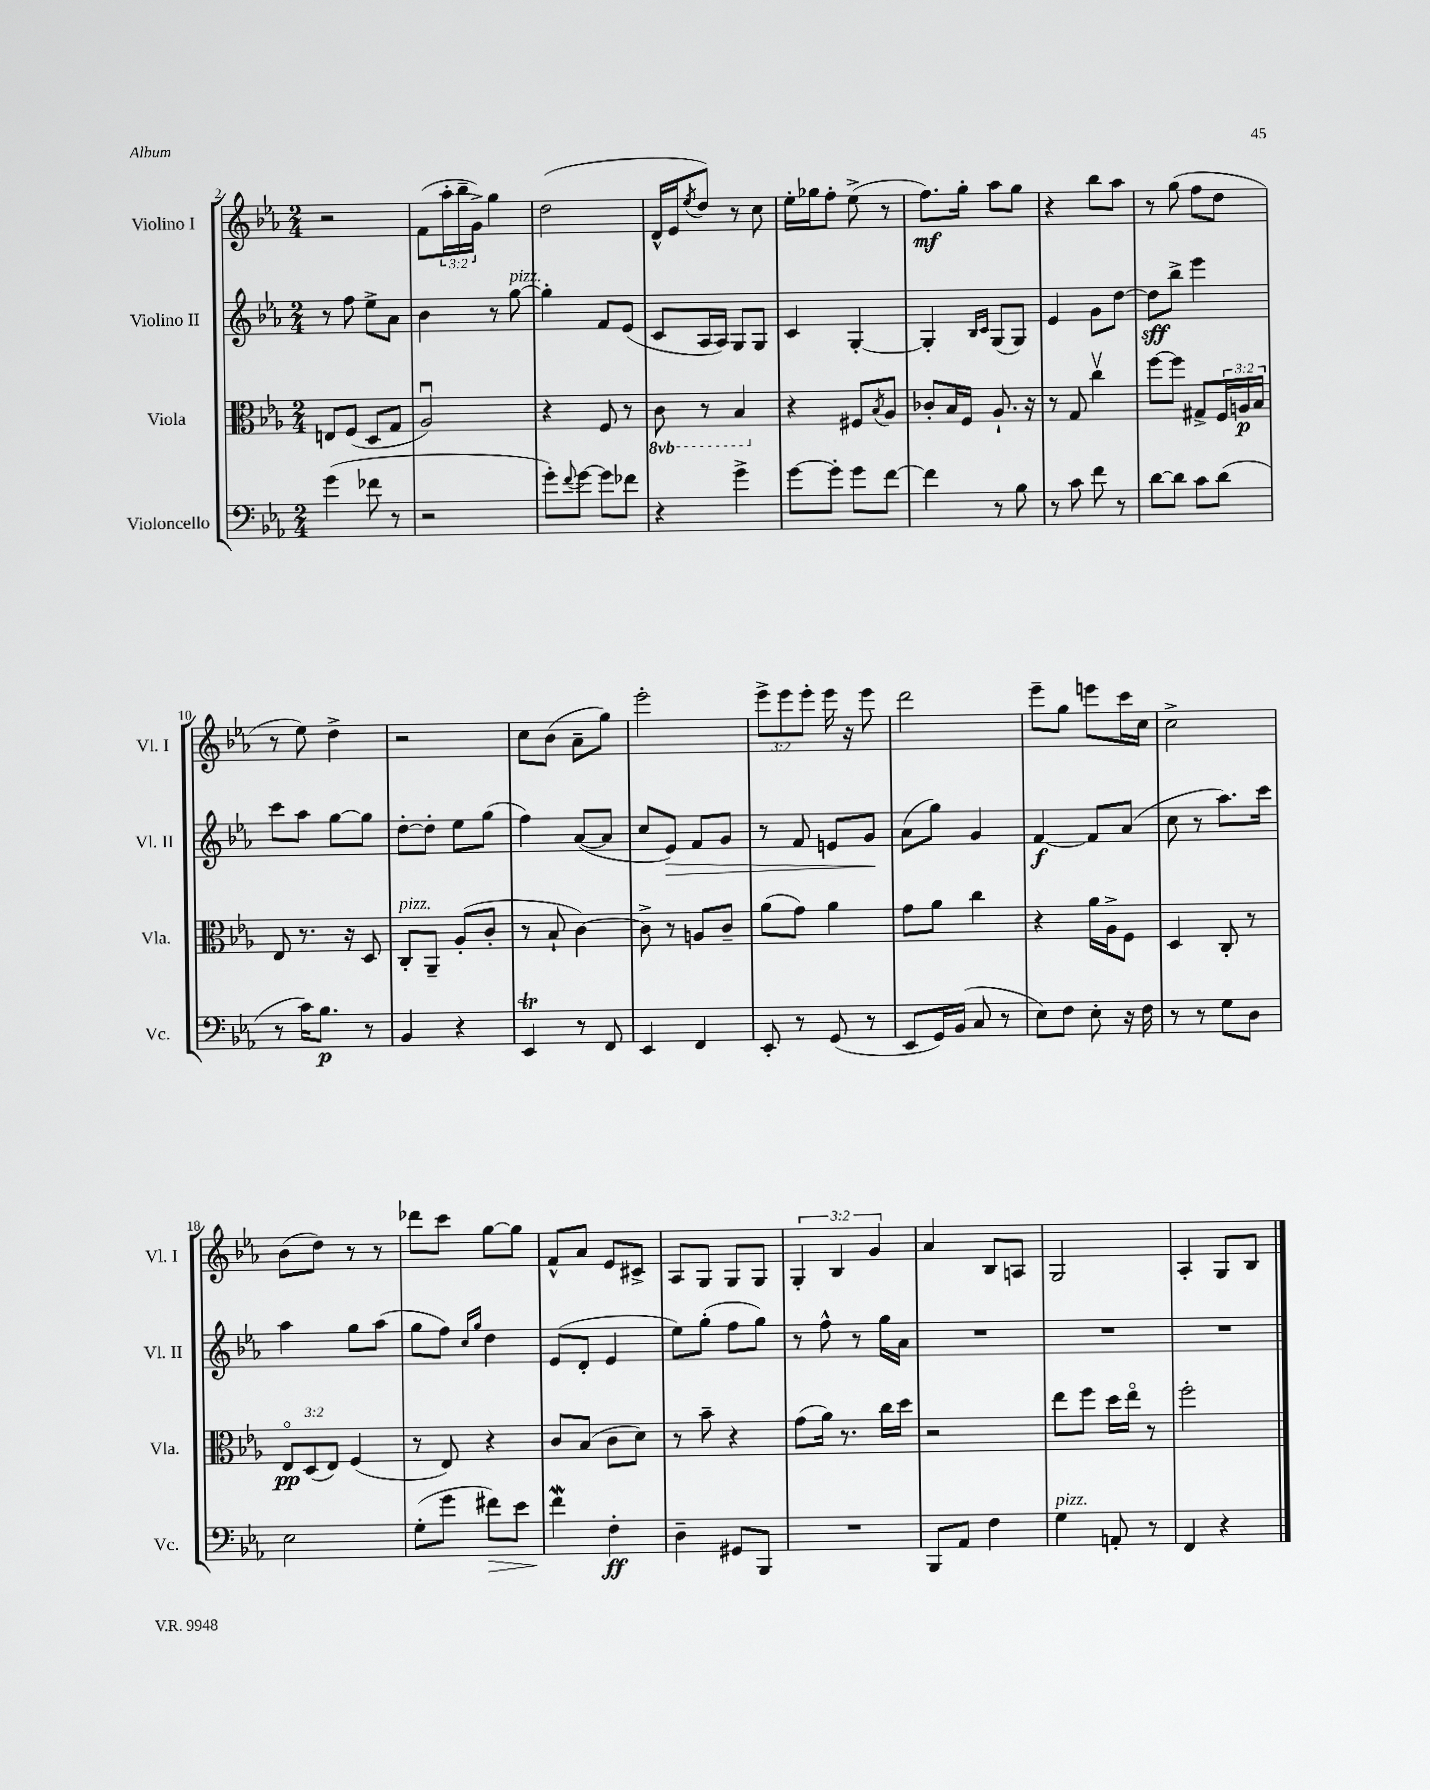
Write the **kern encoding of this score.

**kern	**kern	**kern	**kern
*staff4	*staff3	*staff2	*staff1
*clefF4	*clefC3	*clefG2	*clefG2
*k[b-e-a-]	*k[b-e-a-]	*k[b-e-a-]	*k[b-e-a-]
*M2/4	*M2/4	*M2/4	*M2/4
(4g\	8E/L	8r	2r
.	(8F/J	8ff\	.
8f-\	8D/L	8ee-^\L	.
8r	8G/J	8a-\J	.
=	=	=	=
2r	2A-u/)	4b-\	(8f\L
.	.	.	24aa-'\L
.	.	.	24bb-~\
.	.	.	24g^\JJ)
.	.	8r	4gg\
.	.	[8gg\	.
=	=	=	=
8g'\L)	4r	4gg'\]	(2dd\
8qqf/	.	.	.
[8g\J	.	.	.
8g\]L	8F/	8f/L	.
8f-\J	8r	(8e-/J	.
=	=	=	=
4r	8C\	8c/L	16d^^/LL
.	.	.	16e-/J
.	.	.	8qee-/
.	8r	16A-/L	8dd/J)
.	.	16A-/JJ)	.
4g^\	4BB-/	8G/L	8r
.	.	8G/J	8cc\
=	=	=	=
[8g\L	4r	4c/	16ee-'\LL
.	.	.	16gg-\J
8g'\]J	.	.	8ff'\J
8g\L	8F#/L	[4G'/	(8ee-^\
.	8qB-/	.	.
[8f\J	8A-/J	.	8r
=	=	=	=
4f\]	8c-'/L	4G'/]	8.ff\L)
.	16B-/L	.	.
.	16F/JJ	.	16gg'\Jk
.	.	16qqB-/LL	.
.	.	16qqc/JJ	.
8r	8.A-`/	(8G/L	8aa-\L
8B-\	.	8G/J)	8gg\J
.	16r	.	.
=	=	=	=
8r	8r	4e-/	4r
8c\	8G/	.	.
8f\	4ccv\	8g\L	8bb-\L
8r	.	[8dd\J	8aa-\J
=	=	=	=
[8d\L	[8ff\L	8dd\]L	8r
8d\]J	8ff\]J	8bb-^\J	(8gg\
8c\L	8G#^/L	4eee-\	8ff\L
(8d\J	24F/L	.	8dd\J
.	24A/	.	.
.	24B-/JJ	.	.
=	=	=	=
8r	8E-/	8ccc\L	8r
16c\LK)	8.r	8aa-\J	8ee-\)
8.B-\J	.	.	.
.	.	[8gg\L	4dd^\
.	16r	.	.
8r	8D/	8gg\]J	.
=	=	=	=
4BB-/	8C'/L	[8dd'\L	2r
.	8AA-~/J	8dd'\]J	.
4r	(8A-'/L	8ee-\L	.
.	8c'/J	(8gg\J	.
=	=	=	=
4EE-/	8r	4ff\)	8cc\L
.	8B-`/	.	(8b-\J
8r	[4c\)	([8a-/L	8a-~\L
8FF/	.	8a-/]J	8gg\J)
=	=	=	=
4EE-/	8c^\]	8cc/L	2eee-'\
.	8r	8e-/J)	.
4FF/	8A/L	8f/L	.
.	8c~/J	8g/J	.
=	=	=	=
8EE-'/	(8a-\L	8r	12eee-^\L
.	.	.	12eee-\
8r	8g\J)	8f/	.
.	.	.	12eee-'\J
(8GG/	4a-\	8e/L	16eee-\
.	.	.	16r
8r	.	8g/J	8eee-\
=	=	=	=
8EE-/L	8g\L	(8a-\L	2ddd\
16GG/L)	8a-\J	8gg\J)	.
(16BB-/JJ	.	.	.
8C/	4cc\	4g/	.
8r	.	.	.
=	=	=	=
8E-\L)	4r	[4f/	8eee-~\L
8F\J	.	.	8gg\J
8E-'\	16a-\LL	8f/]L	8eee\L
.	16A-^\J	.	.
16r	8F\J	(8a-/J	16ccc\L
16F\	.	.	16cc\JJ
=	=	=	=
8r	4D/	8cc\	2cc^\
8r	.	8r	.
8G\L	8C'/	8.aa-\L)	.
8D\J	8r	.	.
.	.	16ccc\Jk	.
=	=	=	=
2E-\	12E-o/L	4aa-\	(8b-\L
.	(12D/	.	.
.	.	.	8dd\J)
.	12E-/J)	.	.
.	(4F/	8gg\L	8r
.	.	(8aa-\J	8r
=	=	=	=
(8G'\L	8r	8gg\L	8ddd-\L
8g\J	8E-/)	8ff\J)	8ccc\J
.	.	16qqcc/LL	.
.	.	16qqgg/JJ	.
8f#\L)	4r	4dd\	[8gg\L
8e-\J	.	.	8gg\]J
=	=	=	=
4f\	8c/L	(8e-/L	8f^^/L
.	(8B-/J	8d'/J	8a-/J
4F'\	8c\L	4e-/	8e-/L
.	8d\J)	.	8c#^/J
=	=	=	=
4D~\	8r	8ee-\L)	8A-/L
.	8b-~\	(8gg'\J	8G/J
8GG#/L	4r	8ff\L	8G/L
8BBB-/J	.	8gg\J)	8G/J
=	=	=	=
2r	(8g\L	8r	6G'/
.	16a-\Jk)	8ff^^\	.
.	.	.	6B-/
.	8.r	.	.
.	.	8r	.
.	.	.	6g/
.	16cc\LL	16gg\LL	.
.	16dd\JJ	16a-\JJ	.
=	=	=	=
8BBB-/L	2r	2r	4a-/
8AA-/J	.	.	.
4F\	.	.	8B-/L
.	.	.	8A/J
=	=	=	=
4G\	8ee-\L	2r	2G/
.	8ff\J	.	.
8AA'/	16dd\LL	.	.
.	16ee-o\JJ	.	.
8r	8r	.	.
=	=	=	=
4FF/	2ff'\	2r	4A-'/
4r	.	.	8G/L
.	.	.	8B-/J
==	==	==	==
*-	*-	*-	*-
